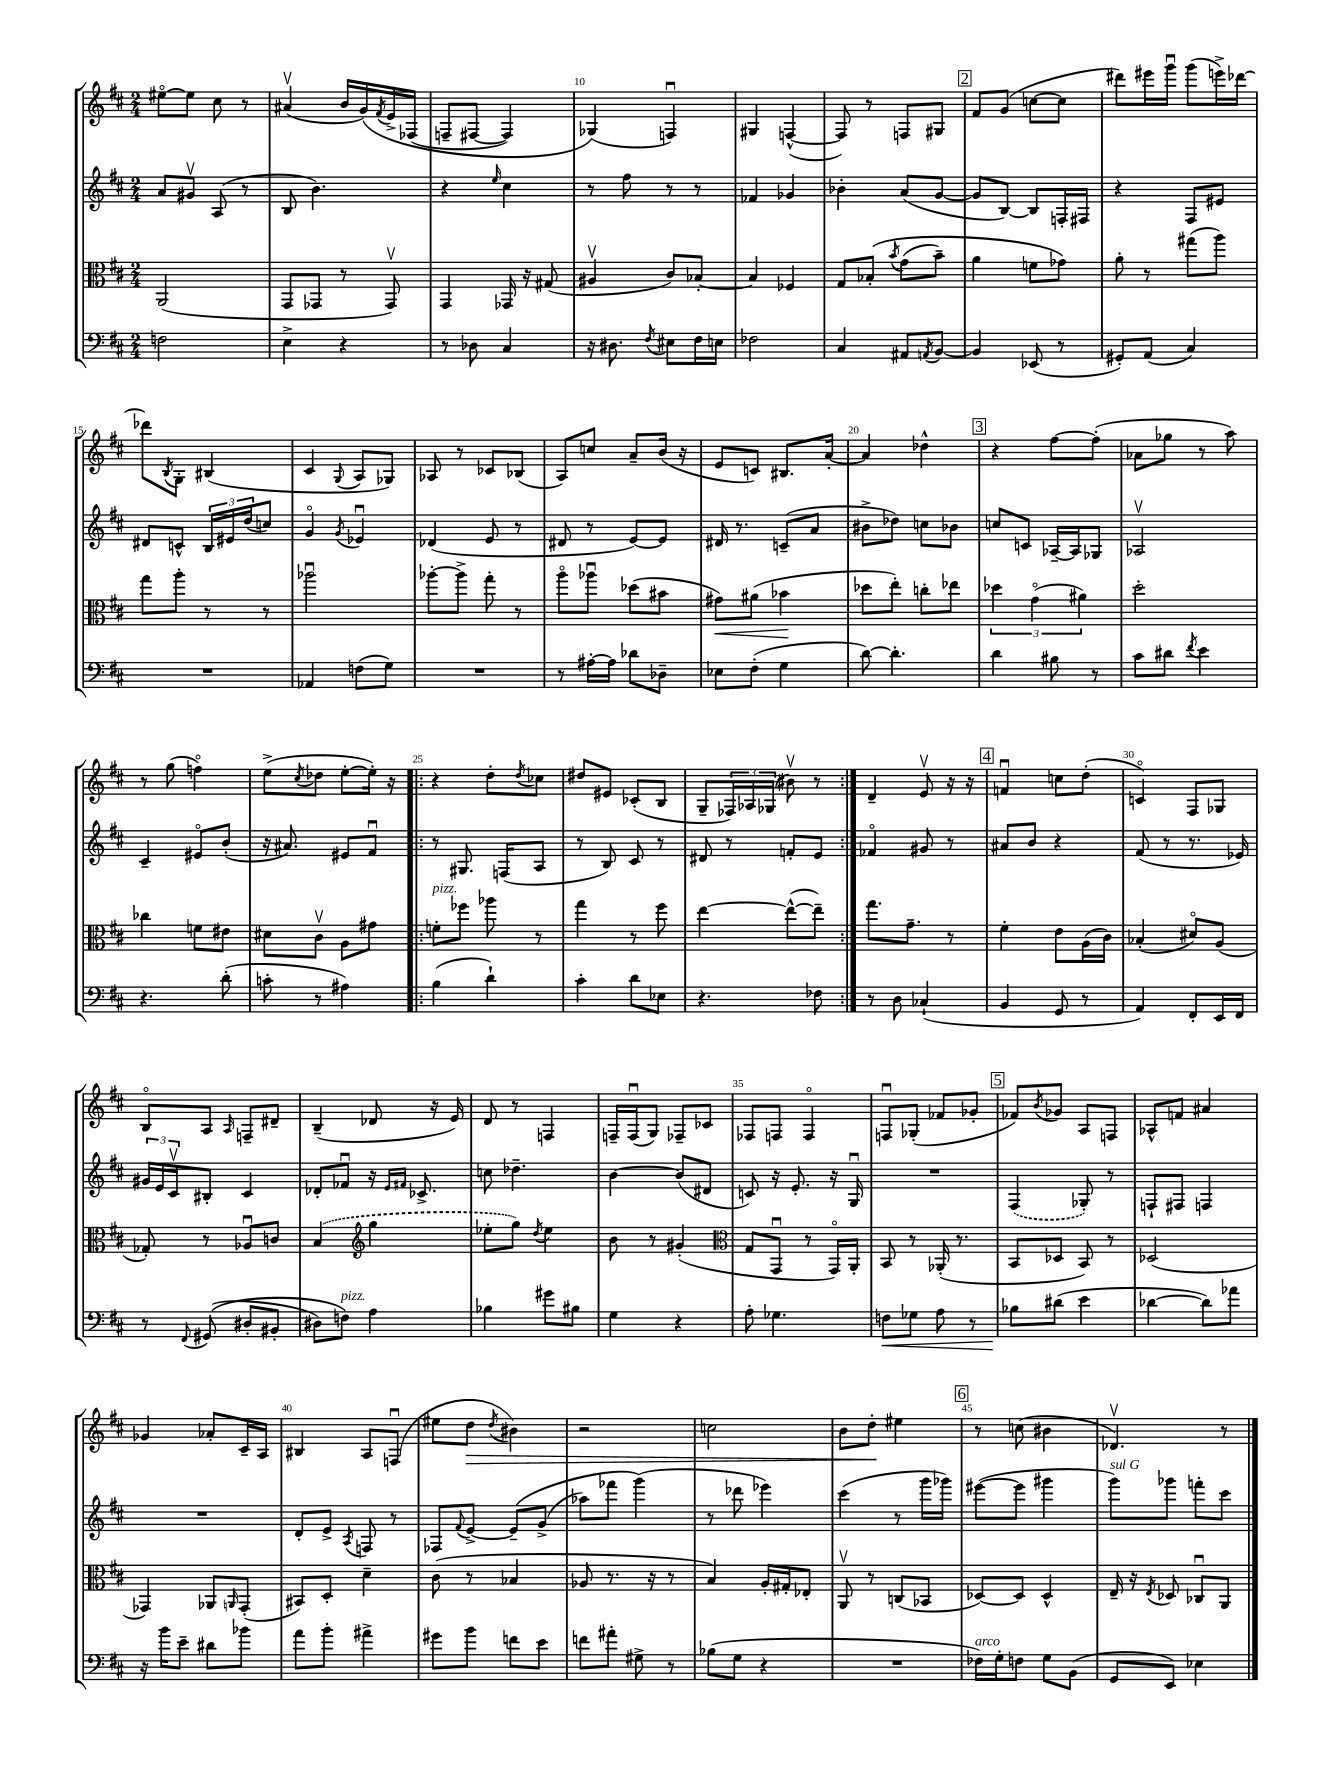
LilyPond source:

<<
\new StaffGroup <<
\new Staff = "s0" {
    \clef treble \key d \major \numericTimeSignature \time 2/4
    eis''8~\flageolet eis''8 cis''8 r8 |
    ais'4\upbow( b'16 g'16)\( \acciaccatura { fis'8 } e'16-> fes16( |
    f8-- fis8~ fis4) |
    ges4(\) f4\downbow) |
    gis4 f4~-^( |
    f8) r8 f8 gis8 |
    \mark \markup { \box "2" } fis'8 g'8( c''8~ c''8 |
    dis'''8) eis'''16 g'''16\downbow g'''8( e'''16->) des'''16~ |
    des'''8 \acciaccatura { b8 } g8-. bis4( |
    cis'4 \appoggiatura { g8 } a8 ges8) |
    aes8 r8 ces'8 bes8( |
    a8) c''8 a'8-- b'16( r16 |
    e'8 c'8) bis8. a'16~-. |
    a'4 des''4-^ |
    \mark \markup { \box "3" } r4 fis''8~ fis''8-.( |
    aes'8 ges''8 r8 a''8) |
    r8 g''8( f''4\flageolet) |
    e''8->( \acciaccatura { cis''8 } des''8 e''8~-. e''16-.) r16 |
    \repeat volta 2 { r4 d''8-. \acciaccatura { d''8 } ces''8 |
    dis''8 eis'8 ces'8-.( b8 |
    g8-- \tuplet 3/2 { fes16) aes16 ges16( } bis'8\upbow) r8 | }
    d'4-- e'8\upbow r16 r16 |
    \mark \markup { \box "4" } f'4\downbow c''8 d''8-.( |
    c'4\flageolet) fis8 ges8 |
    b8\flageolet a8 \grace { a16 } f8-- dis'8-- |
    b4--( des'8 r16 e'16) |
    d'8 r8 f4 |
    f16-- f16\downbow( g8) fes8-- ces'8 |
    fes8 f8 f4\flageolet |
    f8\downbow ges8-.( fes'8 ges'8-. |
    \mark \markup { \box "5" } fes'8) \acciaccatura { b'8 } ges'8 a8 f8 |
    aes8-^ f'8 ais'4 |
    ges'4 aes'8-. cis'16-- a16 |
    bis4 a8 f8\downbow( |
    eis''8 d''8\> \acciaccatura { d''8 } bis'4) |
    r2 |
    c''2 |
    b'8 d''8-.\! eis''4 |
    \mark \markup { \box "6" } r8 c''8( bis'4 |
    des'4.\upbow) r8 \bar "|." |
}
\new Staff = "s1" {
    \clef treble \key d \major \numericTimeSignature \time 2/4
    a'8 gis'8\upbow a8( r8 |
    b8 b'4.) |
    r4 \grace { e''16 } cis''4 |
    r8 fis''8 r8 r8 |
    fes'4 ges'4 |
    bes'4-. a'8( g'8~ |
    \mark \markup { \box "2" } g'8 b8~) b8 f16-. fis16 |
    r4 fis8 eis'8 |
    dis'8 c'8-^ \tuplet 3/2 { b16 eis'16 d''16( } c''8) |
    g'4\flageolet \acciaccatura { g'8 } ees'4\downbow |
    des'4( e'8 r8 |
    dis'8 r8 e'8~) e'8 |
    dis'16 r8. c'8--( a'8 |
    bis'8-> des''8) c''8 bes'8 |
    \mark \markup { \box "3" } c''8 c'8 aes16~-- aes16 ges8 |
    aes2\upbow |
    cis'4-- eis'8\flageolet b'8-.( |
    r16 ais'8.) eis'8 fis'8\downbow |
    \repeat volta 2 { r8 gis8. f16( a8 |
    r8 b8) cis'8 r8 |
    dis'8 r8 f'8-. e'8 | }
    fes'4\flageolet gis'8 r8 |
    \mark \markup { \box "4" } ais'8 b'8 r4 |
    fis'8( r8 r8. ees'16) |
    \tuplet 3/2 { gis'16 e'16 cis'16\upbow } bis8-. cis'4 |
    des'8-. fes'8\downbow r16 \grace { e'16 fis'16 } ces'8.-> |
    c''8 des''4.-- |
    b'4~ b'8( dis'8 |
    c'8) r16 e'8.-. r16 g16\downbow |
    R2 |
    \mark \markup { \box "5" } \once \slurDashed fis4( ges8-.) r8 |
    f8-! fis8 f4 |
    R2 |
    d'8-. e'8-> \acciaccatura { a8 } f8 r8 |
    fes8 \appoggiatura { fis'8 } e'8~-> e'8--\( g'8->( |
    aes''8) fes'''8 g'''4(\) |
    r8 des'''8 ees'''4) |
    cis'''4( r8 g'''16 ges'''16) |
    \mark \markup { \box "6" } eis'''8~( eis'''8 gis'''4 |
    g'''8^\markup { \italic "sul G" }) ges'''8 f'''8-. cis'''8 \bar "|." |
}
\new Staff = "s2" {
    \clef alto \key d \major \numericTimeSignature \time 2/4
    a,2( |
    g,8 ges,8 r8 ges,8\upbow) |
    g,4 ges,16 r16 gis8( |
    ais4\upbow cis'8) bes8~-. |
    bes4 fes4 |
    g8 bes8-.\( \acciaccatura { b'8 } g'8( b'8--) |
    \mark \markup { \box "2" } a'4 f'8 ges'8\) |
    a'8-. r8 gis''8( a''8) |
    g''8 a''8-. r8 r8 |
    aes''2\downbow |
    aes''8~-. aes''8-> g''8-. r8 |
    a''8\flageolet aes''8\downbow des''8( bis'8 |
    gis'8\<) ais'8( bes'4\! |
    des''8 e''8-.) c''8-. ees''8 |
    \mark \markup { \box "3" } \tuplet 3/2 { des''4 g'4\flageolet( ais'4) } |
    d''2-. |
    ces''4 f'8 eis'8 |
    dis'8 cis'8\upbow a8 gis'8 |
    \repeat volta 2 { f'8-.^\markup { \italic "pizz." } fes''8 aes''8 r8 |
    g''4 r8 fis''8 |
    e''4~ e''8~-^( e''8--) | }
    g''8. g'8.-- r8 |
    \mark \markup { \box "4" } fis'4-. e'8 a16( cis'16) |
    bes4-.( dis'8\flageolet) a8( |
    ges8-.) r8 aes8\downbow c'8 |
    \once \slurDashed b4( \clef treble g''4 |
    ees''8-. g''8) \acciaccatura { d''8 } ees''4 |
    b'8 r8 gis'4-.( |
    \clef alto g8 g,8\downbow r8 g,16\flageolet) a,16-. |
    b,8 r8 aes,16-.( r8. |
    \mark \markup { \box "5" } b,8 des8 b,8) r8 |
    des2( |
    ges,4) aes,8 \grace { a,16 } ges,8-.( |
    bis,8) d8-. d'4-- |
    cis'8( r8 bes4 |
    aes8 r8. r16 r8 |
    b4) a16-. gis16-. ees8-. |
    a,8\upbow r8 c8( bes,8 |
    \mark \markup { \box "6" } des8~) des8 des4-^ |
    e16-- r16 \acciaccatura { e8 } des8 ces8\downbow a,8 \bar "|." |
}
\new Staff = "s3" {
    \clef bass \key d \major \numericTimeSignature \time 2/4
    f2 |
    e4-> r4 |
    r8 des8 cis4 |
    r16 dis8. \acciaccatura { fis8 } eis8 fis16 e16 |
    fes2 |
    cis4 ais,8 \acciaccatura { a,8 } b,8~ |
    \mark \markup { \box "2" } b,4 ees,8( r8 |
    gis,8-.) a,8( cis4) |
    R2 |
    aes,4 f8( g8) |
    R2 |
    r8 ais16~-. ais16 des'8 des8-- |
    ees8 fis8-.( g4 |
    d'8~) d'4.-. |
    \mark \markup { \box "3" } d'4 bis8 r8 |
    cis'8 dis'8 \acciaccatura { fis'8 } e'4 |
    r4. d'8-.( |
    c'8-. r8 ais4) |
    \repeat volta 2 { b4( d'4-!) |
    cis'4-. d'8 ees8 |
    r4. fes8 | }
    r8 d8 ces4-!( |
    \mark \markup { \box "4" } b,4 g,8 r8 |
    a,4) fis,8-. e,16 fis,16 |
    r8 \appoggiatura { fis,8 } gis,8(\( dis8-. bis,8-. |
    dis8) f8^\markup { \italic "pizz." }\) a4 |
    bes4 gis'8 bis8 |
    g4 r4 |
    a8-. ges4. |
    f8\< ges8 a8 r8 |
    \mark \markup { \box "5" } bes8\! dis'8( e'4 |
    des'4~ des'8) aes'8 |
    r16 b'16 e'8-- dis'8 bes'8 |
    a'8 b'8-. ais'4-> |
    gis'8 b'8 f'8 e'8 |
    f'8 ais'8-. gis8-> r8 |
    bes8( g8 r4 |
    R2 |
    \mark \markup { \box "6" } fes16^\markup { \italic "arco" }) g16-. f8 g8 b,8( |
    g,8 e,8) ees4 \bar "|." |
}
>>
>>
\layout { \context { \Score currentBarNumber = #7 \override BarNumber.break-visibility = ##(#f #t #t) barNumberVisibility = #(every-nth-bar-number-visible 5) } }
